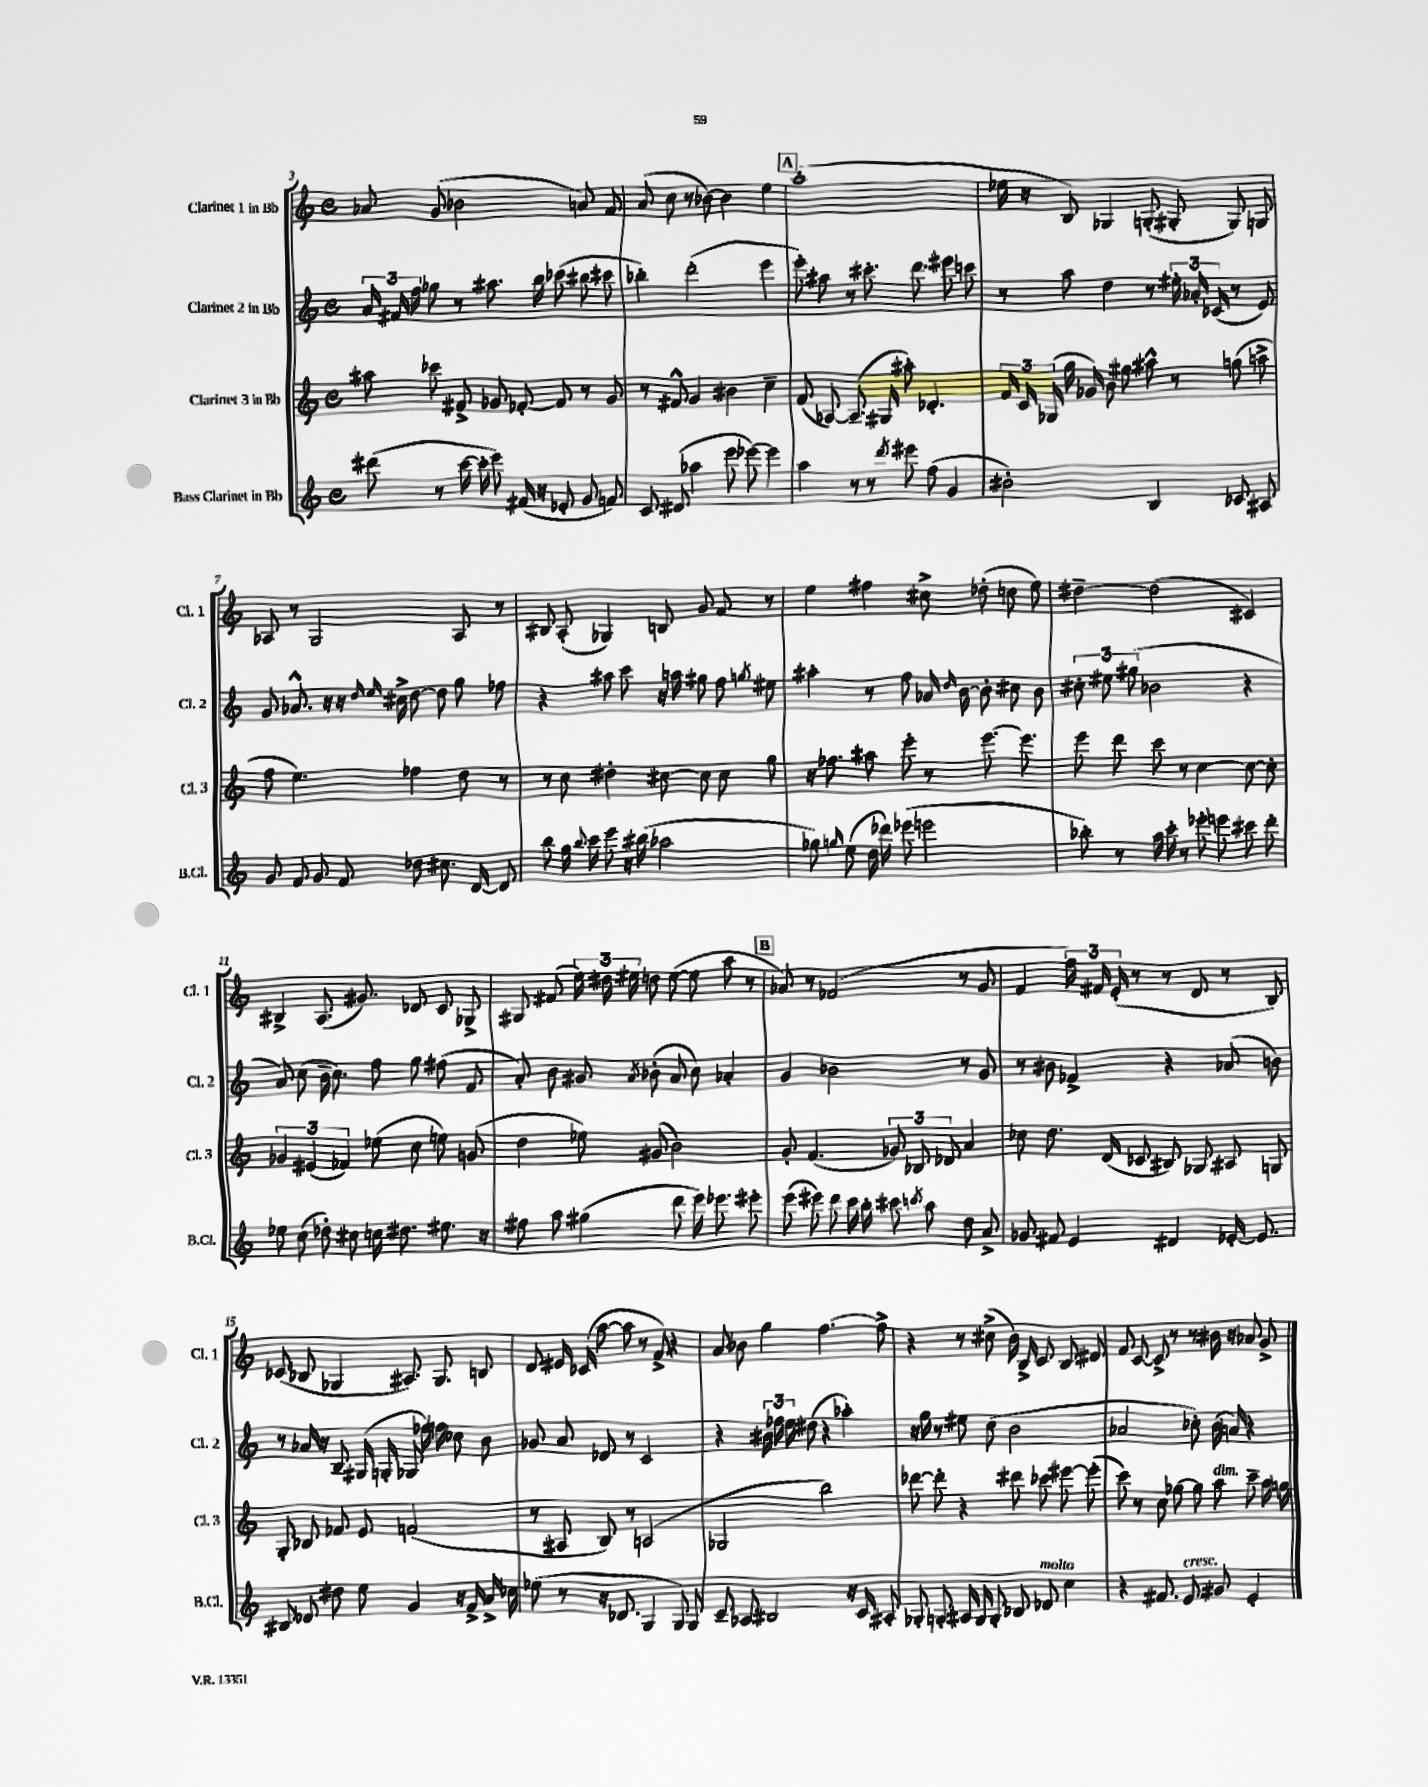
<<
\new StaffGroup <<
\new Staff = "s0" \with { instrumentName = "Clarinet 1 in Bb" shortInstrumentName = "Cl. 1" } {
    \clef treble \key c \major \defaultTimeSignature \time 4/4
    \autoBeamOff aes'8 g'8( bes'2 a'8) f'8 |
    a'8( c''8 r8 bes'8~) bes'4 e''4 |
    \mark \markup { \box "A" } a''1-.( |
    ees''16 r16 b8) ges4 g8-.( gis8-. gis8) g8 |
    aes8 r8 g2 aes8 r8 |
    bis8 a8-.( ges4) b8 g'8 f'8 r8 |
    e''4 fis''4 cis''8-> des''8-.( c''8 e''8) |
    dis''4~-- dis''2( cis'4) |
    bis4-> a8.( gis'8.) des'8 c'8 ges8-> |
    gis8 fis'8( \tuplet 3/2 { e''16) dis''16 eis''16 } d''8 eis''8~( eis''8 a''8 r8 |
    \mark \markup { \box "B" } aes'8) r8 fes'2( r8 g'8 |
    f'4 \tuplet 3/2 { f''16) fis'16 e'16-.( } r8 r8 d'8 r8 b8) |
    ces'8( bes8 ges4 ais8.) ges8. b8 |
    d'8 eis'16 ces'16( a''8~ a''8 r8 f'8->) r4 |
    a'8 bes'8 g''4 f''4.~ f''8-> |
    r4 r8 cis''8->( b'16) b16-> c'8 b8 dis'8 |
    f'8 c'8~ c'8-> r8 r8 bis'16 r16 aes'8 g'8-> \bar "|." |
}
\new Staff = "s1" \with { instrumentName = "Clarinet 2 in Bb" shortInstrumentName = "Cl. 2" } {
    \clef treble \key c \major \defaultTimeSignature \time 4/4
    \autoBeamOff \tuplet 3/2 { a'16 fis'16 f''16 } ges''8 r8 ais''8. b''16 ces'''8( bis''8 cis'''8 |
    bes''4-.) d'''2-.( e'''4 |
    \mark \markup { \box "A" } e'''8-.) ais''8 r8 cis'''8.-. d'''8. eis'''8 c'''8 |
    r8 a''8 d''4 r8 \tuplet 3/2 { eis''16-. aes'16-. ces'16( } r8 e'8) |
    g'8 aes'8.-^ r16 r16 \grace { d''16 e''16 } cis''16-> d''8~ d''8 g''8 fes''8 |
    r4 ais''8 c'''8 r16 a''16 gis''8 f''8 \acciaccatura { g''8 } eis''8 |
    ais''4-. r8 f''8 aes'16 \grace { d''16 } b'16~ b'8-. cis''8 b'8 |
    \tuplet 3/2 { cis''8-. eis''8 gis''8( } bes'2 r4 |
    a'8) c''8( b'16-- c''8.) f''8 g''8 fis''8( f'8 |
    a'8-.) b'8 gis'8 \acciaccatura { a'8 } bes'8-.( a'8 c''8) aes'4-. |
    \mark \markup { \box "B" } g'4 bes'2 r8 g'8 |
    r8 bis'8 fes'4-> r4 aes'8( b'8) |
    r8 aes'16 r16 b8-- gis16( g16-. ges8 fes''16) f''16 ces''8 b'8 |
    ges'8 a'8 des'8 r8 c'2 |
    r4 \tuplet 3/2 { bis'16 fes''16 e''16 } dis''8( r4 aes''4-.) |
    r16 g''16 r8 eis''8 c''8( b'2 |
    aes'2 ces''8-.) b'16( a'16) r4 \bar "|." |
}
\new Staff = "s2" \with { instrumentName = "Clarinet 3 in Bb" shortInstrumentName = "Cl. 3" } {
    \clef treble \key c \major \defaultTimeSignature \time 4/4
    \autoBeamOff ais''8 ces'''8 fis'8-> ges'8 fes'8~-. fes'8 r8 ges'8 |
    r8 fis'8-^ g'4 bis'4 c''4-- |
    \mark \markup { \box "A" } f'8( aes8~) aes8.--( gis16 ais''8-.) des'4.-. |
    \tuplet 3/2 { f'16 c'16 ges16( } g''16 ges'16) b'8 gis''8 ais''8-^ r8 g''8( a''8-> |
    f''8 e''4.) fes''4 d''8 r8 |
    r8 c''8 dis''4-. cis''8~ cis''8 cis''8 g''8 |
    r16 fes''8. ais''8 e'''8-. r8 e'''8.~ e'''8. |
    e'''8 d'''8 c'''8 r8 c''4~ c''8~ c''8-. |
    \tuplet 3/2 { ges'4 eis'4( fes'4) } ees''8( c''8 e''8) g'8( |
    d''4 ees''8) gis'8( b'2) |
    \mark \markup { \box "B" } g'8-. f'4.( \tuplet 3/2 { ges'8) bes8 des'8 } a'4 |
    ces''8 d''8. d'16( ces'8 bis8) ges8 ais8 g8 |
    g8-. bes8 fes'8 e'8 f'2( |
    r8 ais8 b8) r8 a2( |
    ges2 b''2) |
    des'''8~ des'''8-. r4 dis'''8 ces'''8 eis'''8~ eis'''8-.( |
    c'''8) r8 c''8 ges''8~ ges''8 a''8^\markup { \italic "dim." } c'''8-- a''16 g''16 \bar "|." |
}
\new Staff = "s3" \with { instrumentName = "Bass Clarinet in Bb" shortInstrumentName = "B.Cl." } {
    \clef treble \key c \major \defaultTimeSignature \time 4/4
    \autoBeamOff dis'''8( r8 c'''16~ c'''16-. e'''8) fis'16( r16 ees'8-. g'8 f'8) |
    c'8 dis'8( aes''4 e'''8 ees'''8~) ees'''4 |
    \mark \markup { \box "A" } a''4 r8 r8 \acciaccatura { d'''8 } eis'''8 f''8( g'4 |
    bis'2-.) b4 ces'8 ais8 |
    g'8 f'8 g'8 f'8 des''8 cis''8. d'16~ d'8 |
    b''8 g''16 \appoggiatura { b''8 } c'''16 e'''8 r16 bis''16( aes''2 |
    ges''8) \grace { g''16 } e''8( d''16 des'''16) ees'''8( e'''2 |
    bes''8-.) r8 a''16 c'''16-. r8 ees'''8-. e'''8 cis'''8 d'''8-. |
    ees''8 c''8( des''8-.) cis''8 c''16 dis''8. eis''8. r16 |
    fis''8 a''8 gis''4( d'''8 e'''16) ees'''8. eis'''8-. |
    \mark \markup { \box "B" } e'''8( eis'''8) d'''8 c'''16 b''16-. cis'''8 \acciaccatura { c'''8 } a''8 d''8 a'8-> |
    ges'8 fis'8 e'4 dis'4 ees'16~-. ees'8. |
    bis8 des'8 dis''8 e''8 g'4 r16 f'16-> a'16-> ces''16 |
    ees''8( r8 r16 des'8. g4 g8) g8 |
    c'8-- aes8 bis2 r16 c'16 ais8-. |
    ges8-. g8-. ais16 g16 g8-. bes8 des'8^\markup { \italic "molto" } c''4 |
    r4 fis'8. e'8.^\markup { \italic "cresc." } gis'8 e'4-. \bar "|." |
}
>>
>>
\layout { \context { \Score currentBarNumber = #3 } }
